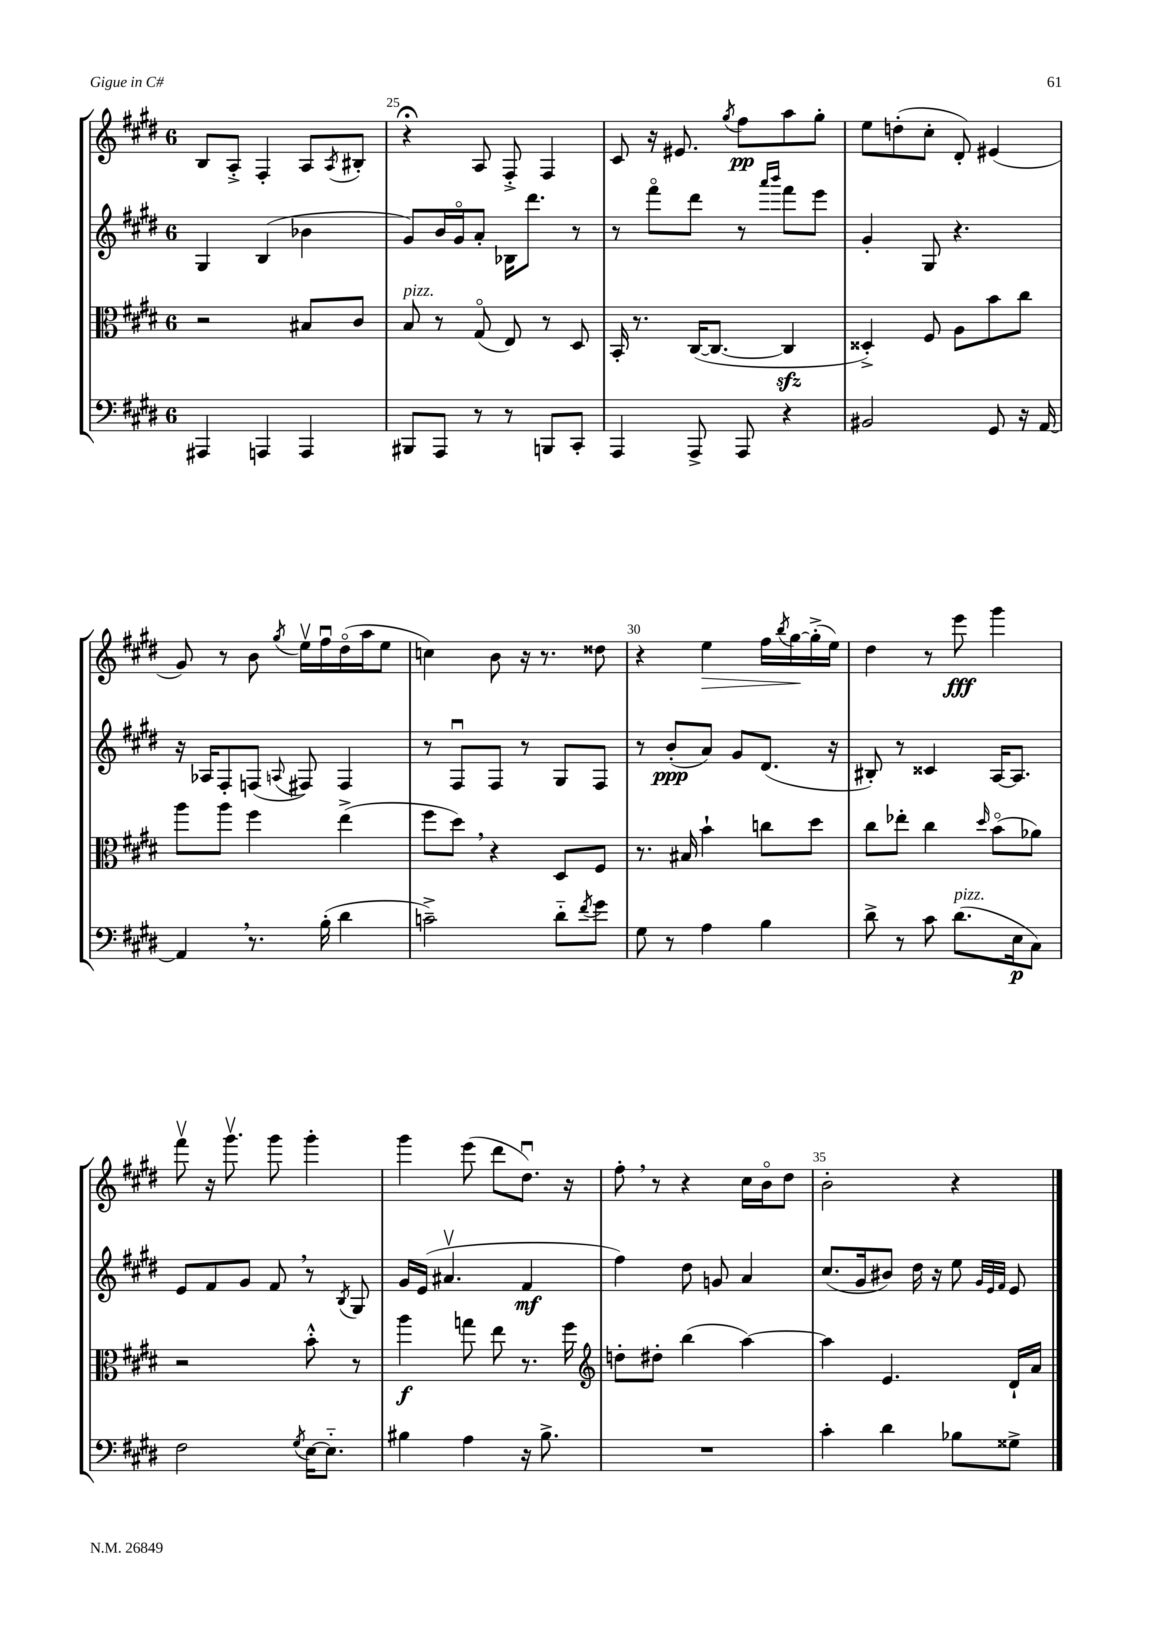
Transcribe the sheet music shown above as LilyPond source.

<<
\new StaffGroup <<
\new Staff = "s0" {
    \clef treble \key e \major \once \override Staff.TimeSignature.style = #'single-digit \time 6/8
    b8 a8-.-> fis4-. a8 \acciaccatura { a8 } bis8-. |
    r4\fermata a8 fis8-.-> fis4 |
    cis'8 r16 eis'8. \acciaccatura { gis''8 } fis''8\pp a''8 gis''8-. |
    e''8 d''8-.( cis''8-. dis'8-.) eis'4( |
    gis'8) r8 b'8 \acciaccatura { gis''8 } e''16\upbow fis''16\downbow dis''16\flageolet( a''16 e''8 |
    c''4) b'8 r16 r8. disis''8 |
    r4 e''4\> fis''16 \acciaccatura { b''8 } gis''16~\! gis''16-.->( e''16) |
    dis''4 r8 e'''8\fff gis'''4 |
    fis'''8\upbow r16 gis'''8.\upbow gis'''8 gis'''4-. |
    gis'''4 e'''8( dis'''8 dis''8.\downbow) r16 |
    fis''8-. \breathe r8 r4 cis''16 b'16\flageolet dis''8 |
    b'2-. r4 \bar "|." |
}
\new Staff = "s1" {
    \clef treble \key e \major \once \override Staff.TimeSignature.style = #'single-digit \time 6/8
    gis4 b4( bes'4 |
    gis'8) b'16 gis'16\flageolet a'8-. bes16 dis'''8. r8 |
    r8 fis'''8\flageolet dis'''8 r8 \grace { a'''16 b'''16 } fis'''8 e'''8 |
    gis'4-. gis8 r4. |
    r16 aes16 fis8-. f8( \appoggiatura { a8 } fis8) fis4 |
    r8 fis8\downbow fis8 r8 gis8 fis8 |
    r8 b'8-.\ppp( a'8) gis'8 dis'8.( r16 |
    bis8-.) r8 cisis'4 a16~ a8. |
    e'8 fis'8 gis'8 fis'8 \breathe r8 \acciaccatura { b8 } gis8 |
    gis'16 e'16( ais'4.\upbow fis'4\mf |
    fis''4) dis''8 g'8 a'4 |
    cis''8.( gis'16 bis'8) dis''16 r16 e''8 \grace { gis'32 e'32 fis'32 } e'8 \bar "|." |
}
\new Staff = "s2" {
    \clef alto \key e \major \once \override Staff.TimeSignature.style = #'single-digit \time 6/8
    r2 bis8 cis'8 |
    b8^\markup { \italic "pizz." } r8 gis8\flageolet( e8) r8 dis8 |
    b,16-. r8. cis16~( cis8.~ cis4\sfz |
    disis4-.->) fis8 a8 b'8 cis''8 |
    a''8 a''8 fis''4 e''4->( |
    fis''8 dis''8) \breathe r4 dis8 fis8 |
    r8. bis16 b'4-! c''8 dis''8 |
    cis''8 ees''8-. cis''4 \grace { dis''16 } b'8\flageolet( aes'8) |
    r2 b'8-.-^ r8 |
    a''4\f g''8 e''8 r8. fis''16 |
    \clef treble d''8-. dis''8-. b''4( a''4~) |
    a''4 e'4. dis'16-! a'16 \bar "|." |
}
\new Staff = "s3" {
    \clef bass \key e \major \once \override Staff.TimeSignature.style = #'single-digit \time 6/8
    ais,,4 a,,4 a,,4 |
    bis,,8 a,,8 r8 r8 b,,8 cis,8-. |
    a,,4 a,,8-> a,,8 r4 |
    bis,2 gis,8 r16 a,16~ |
    a,4 \breathe r8. b16-.( dis'4 |
    c'2--->) dis'8-_ \acciaccatura { fis'8 } gis'8 |
    gis8 r8 a4 b4 |
    dis'8-> r8 cis'8 dis'8.^\markup { \italic "pizz." }( e16\p cis8) |
    fis2 \acciaccatura { gis8 } e16~ e8.-_ |
    bis4 a4 r16 bis8.-> |
    R2. |
    cis'4-. dis'4 bes8 gisis8-> \bar "|." |
}
>>
>>
\layout { \context { \Score currentBarNumber = #24 \override BarNumber.break-visibility = ##(#f #t #t) barNumberVisibility = #(every-nth-bar-number-visible 5) } }
